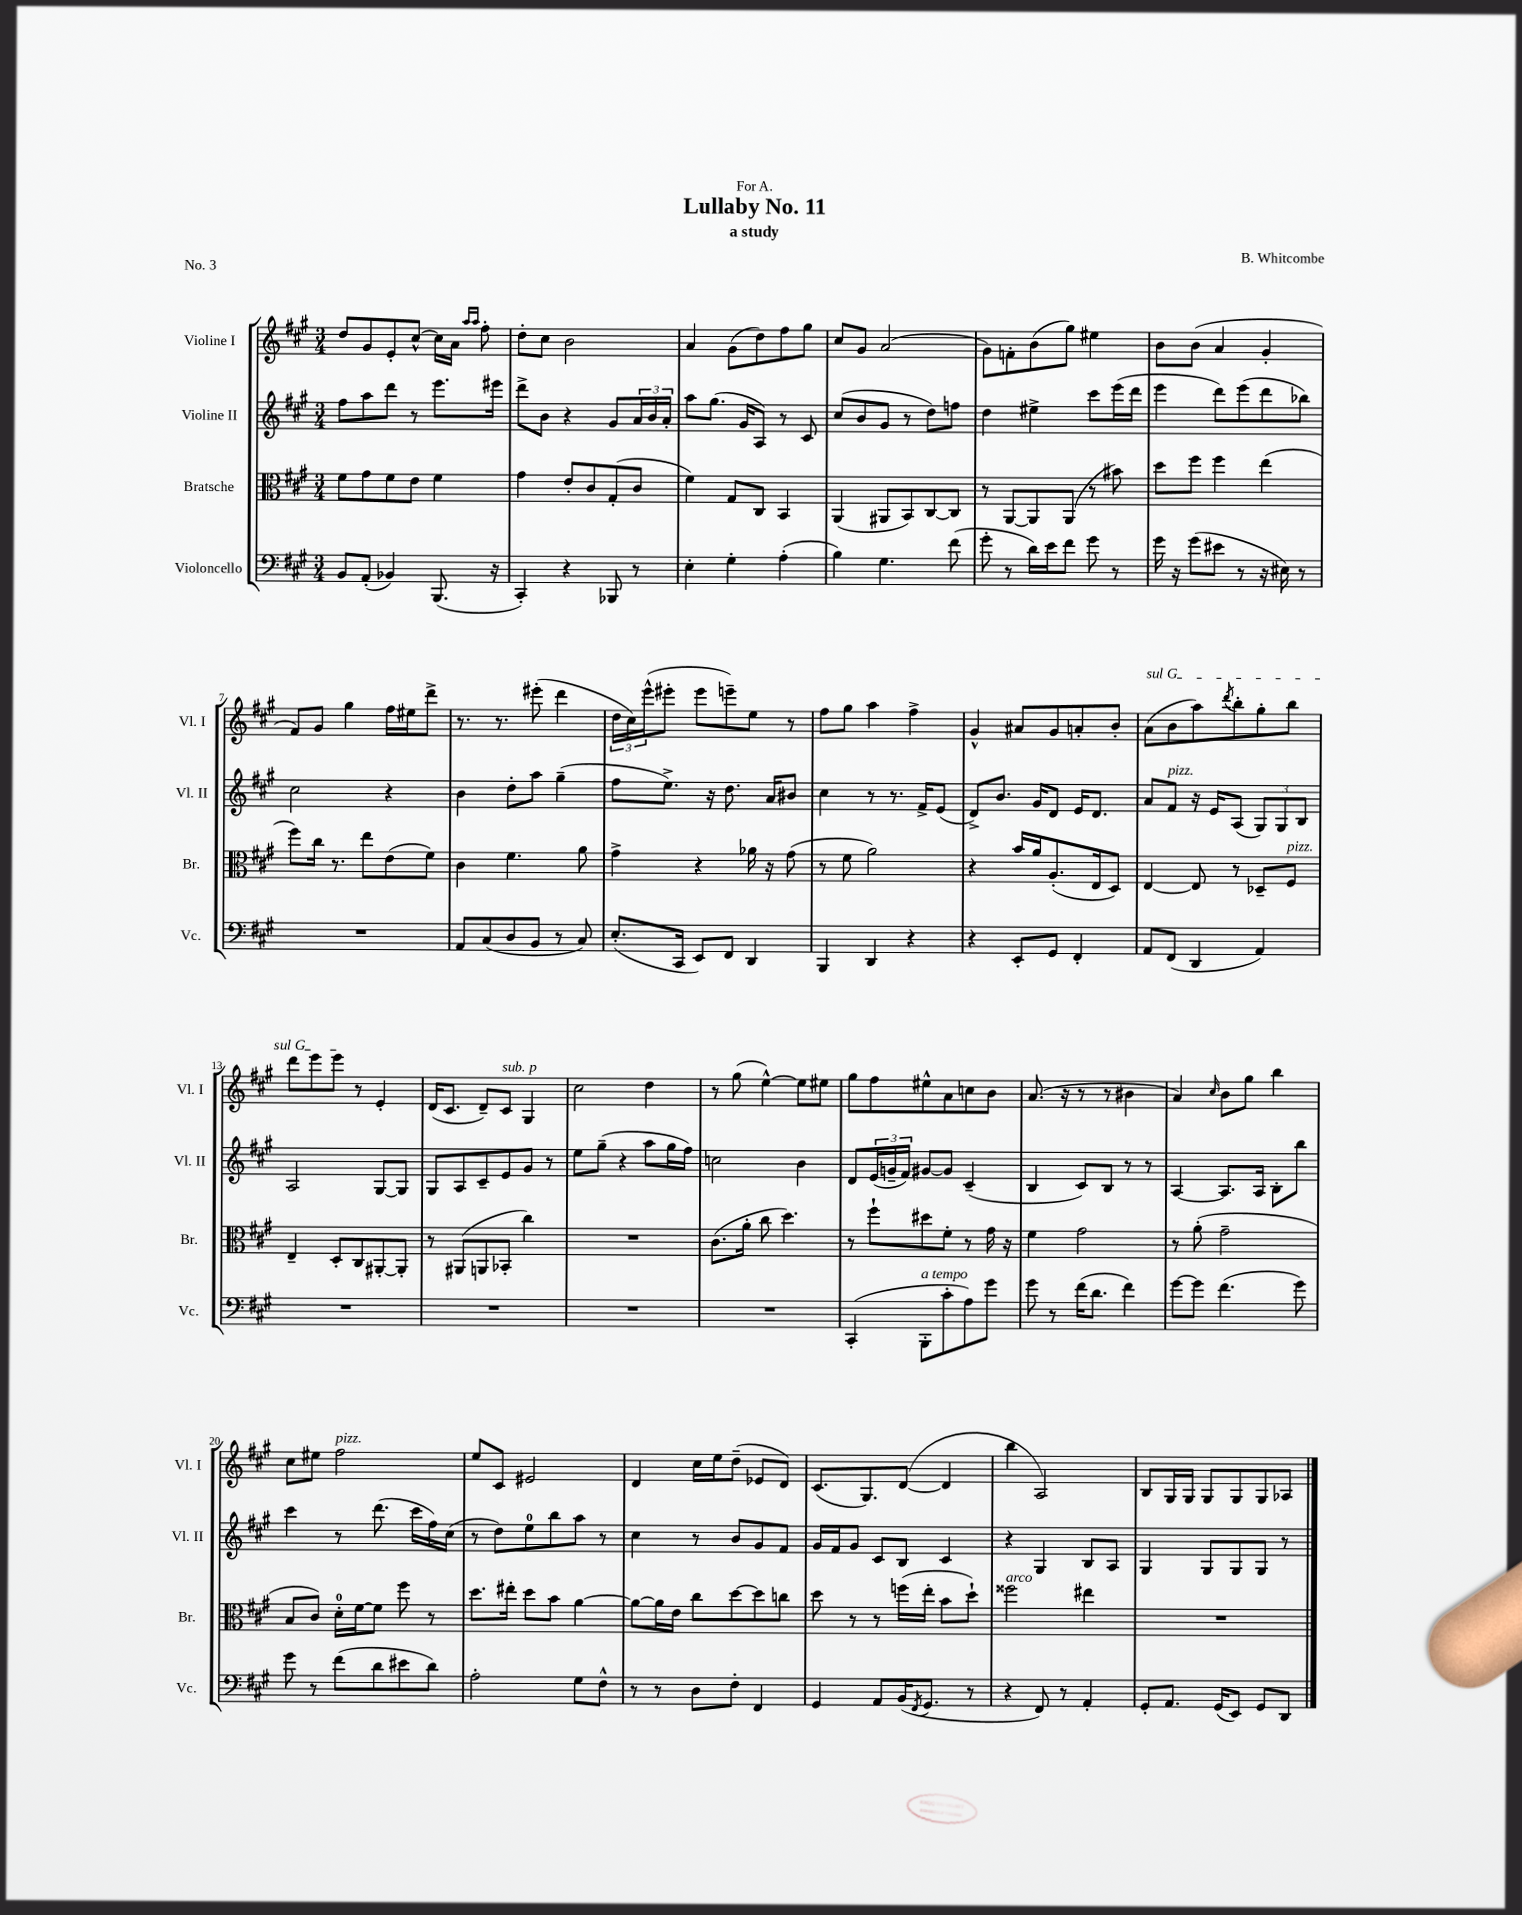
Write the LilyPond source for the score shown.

\header { title = "Lullaby No. 11" composer = "B. Whitcombe" subtitle = "a study" dedication = "For A." piece = "No. 3" }
<<
\new StaffGroup <<
\new Staff = "s0" \with { instrumentName = "Violine I" shortInstrumentName = "Vl. I" } {
    \clef treble \key a \major \numericTimeSignature \time 3/4
    d''8 gis'8 e'8-. cis''8~-^ cis''16 a'16 \grace { a''16 a''16 } fis''8-. |
    d''8-. cis''8 b'2 |
    a'4 gis'8( d''8) fis''8 gis''8 |
    cis''8 gis'8 a'2( |
    gis'8) f'8-. b'8( gis''8) eis''4 |
    b'8 b'8( a'4 gis'4-. |
    fis'8) gis'8 gis''4 fis''16 eis''16 d'''8-> |
    r8. r8. eis'''8-.( d'''4 |
    \tuplet 3/2 { d''16 cis''16) e'''16-^( } eis'''8-. eis'''8 e'''8--) e''8 r8 |
    fis''8 gis''8 a''4 fis''4-> |
    gis'4-^ ais'8 gis'8 a'8-. b'8-. |
    \once \override TextSpanner.bound-details.left.text = \markup { \italic "sul G" } a'8\startTextSpan( b'8 a''8) \acciaccatura { d'''8 } b''8-. gis''8-. b''8 |
    d'''8 e'''8 e'''8\stopTextSpan r8 e'4-. |
    d'16( cis'8. d'8--) cis'8^\markup { \italic "sub. p" } gis4 |
    cis''2 d''4 |
    r8 gis''8( e''4~-^) e''8 eis''8 |
    gis''8 fis''8 eis''8-^ a'8 c''8 b'8 |
    a'8.( r16 r8 r8 bis'4 |
    a'4) \grace { cis''16 } b'8 gis''8 b''4 |
    cis''8 eis''8 fis''2^\markup { \italic "pizz." } |
    e''8 cis'8 eis'2 |
    d'4 cis''16 e''16 d''8--( ees'8 d'8) |
    cis'8.( gis8.) d'8~( d'4 |
    b''4 a2) |
    b8 gis16 gis16 gis8 gis8 gis8 aes8 \bar "|." |
}
\new Staff = "s1" \with { instrumentName = "Violine II" shortInstrumentName = "Vl. II" } {
    \clef treble \key a \major \numericTimeSignature \time 3/4
    fis''8 a''8 d'''8 r8 e'''8. eis'''16 |
    d'''8-> b'8 r4 gis'8 \tuplet 3/2 { a'16 b'16 a'16-. } |
    a''8 gis''8.( gis'16 a8) r8 cis'8 |
    cis''8( b'8 gis'8 r8 d''8) f''8 |
    d''4 eis''4-> cis'''8 e'''16( d'''16 |
    e'''4 d'''8) e'''8( d'''8 bes''8) |
    cis''2 r4 |
    b'4 d''8-. a''8 gis''4--( |
    fis''8 e''8.->) r16 d''8. a'16 bis'8 |
    cis''4 r8 r8. fis'16-> e'8( |
    d'8->) b'8. gis'16 d'8 e'16 d'8. |
    a'8 fis'8^\markup { \italic "pizz." } r16 e'16 a8( \tuplet 3/2 { gis8) gis8 b8 } |
    a2 gis8~ gis8 |
    gis8 a8 cis'8-- e'8 gis'8 r8 |
    e''8 gis''8--( r4 a''8 gis''16 fis''16) |
    c''2 b'4 |
    d'8 \tuplet 3/2 { e'16( g'16-- fis'16) } gis'8~ gis'8 cis'4--( |
    b4 cis'8) b8 r8 r8 |
    a4~ a8. a16 b8-. b''8 |
    cis'''4 r8 d'''8.( cis'''16 fis''16) cis''16( |
    r8 d''8) e''8-0 b''8 a''8 r8 |
    cis''4 r8 b'8 gis'8 fis'8 |
    gis'16 fis'16 gis'8 cis'8 b8 cis'4 |
    r4 gis4 b8 a8 |
    gis4 gis8 gis8 gis8 r8 \bar "|." |
}
\new Staff = "s2" \with { instrumentName = "Bratsche" shortInstrumentName = "Br." } {
    \clef alto \key a \major \numericTimeSignature \time 3/4
    fis'8 gis'8 fis'8 e'8 fis'4 |
    gis'4 e'8-. cis'8 gis8-.( cis'8 |
    fis'4) gis8 cis8 b,4 |
    a,4( ais,8 b,8) cis8~ cis8 |
    r8 a,8~ a,8 a,8( r8 bis'8) |
    d''8 fis''8 fis''4 e''4( |
    fis''8) cis''16 r8. e''8 e'8( fis'8) |
    cis'4 fis'4. a'8 |
    gis'4-> r4 aes'16 r16 gis'8( |
    r8 fis'8 a'2) |
    r4 b'16 a'16 a8.-.( e16 d8) |
    e4~ e8 r8 des8-- fis8^\markup { \italic "pizz." } |
    e4-- d8-. cis8 ais,8~-. ais,8-. |
    r8 ais,8( a,8 bes,8-. cis''4) |
    R2. |
    cis'8.( a'16-. cis''8 d''4.) |
    r8 fis''8-! dis''8 fis'8-. r8 gis'16 r16 |
    fis'4 gis'2 |
    r8 a'8-.( gis'2-- |
    b8 cis'8) d'16-0-. fis'16~ fis'8 fis''8 r8 |
    d''8. eis''16-. d''8 b'8 a'4~ |
    a'8~ a'16 e'16 cis''8 d''8~ d''8 c''8 |
    d''8 r8 r8 f''16( e''16-. b'8 d''8-!) |
    fisis''2^\markup { \italic "arco" } eis''4 |
    R2. \bar "|." |
}
\new Staff = "s3" \with { instrumentName = "Violoncello" shortInstrumentName = "Vc." } {
    \clef bass \key a \major \numericTimeSignature \time 3/4
    b,8 a,8-.( bes,4) b,,8.( r16 |
    cis,4-.) r4 bes,,8 r8 |
    e4-. gis4-. a4-.( |
    b4) gis4. fis'8( |
    gis'8-. r8 d'16) e'16 fis'8 gis'8 r8 |
    gis'16 r16 gis'8( eis'8 r8 r16 eis16) r8 |
    R2. |
    a,8 cis8( d8 b,8 r8 cis8) |
    e8.-.( cis,16 e,8) fis,8 d,4 |
    b,,4 d,4 r4 |
    r4 e,8-. gis,8 fis,4-. |
    a,8 fis,8( d,4 a,4) |
    R2. |
    R2. |
    R2. |
    R2. |
    cis,4-.( b,,8-.^\markup { \italic "a tempo" } cis'8-. a8) gis'8 |
    gis'8 r8 fis'16( d'8. fis'4) |
    gis'8~ gis'8 fis'4.( gis'8) |
    gis'8 r8 fis'8( d'8 eis'8 d'8) |
    a2-. gis8 fis8-^ |
    r8 r8 d8 fis8-. fis,4 |
    gis,4 a,8 b,16( \acciaccatura { fis,8 } gis,8. r8 |
    r4 fis,8) r8 a,4-. |
    gis,8-. a,8. gis,16( e,8) gis,8 d,8 \bar "|." |
}
>>
>>
